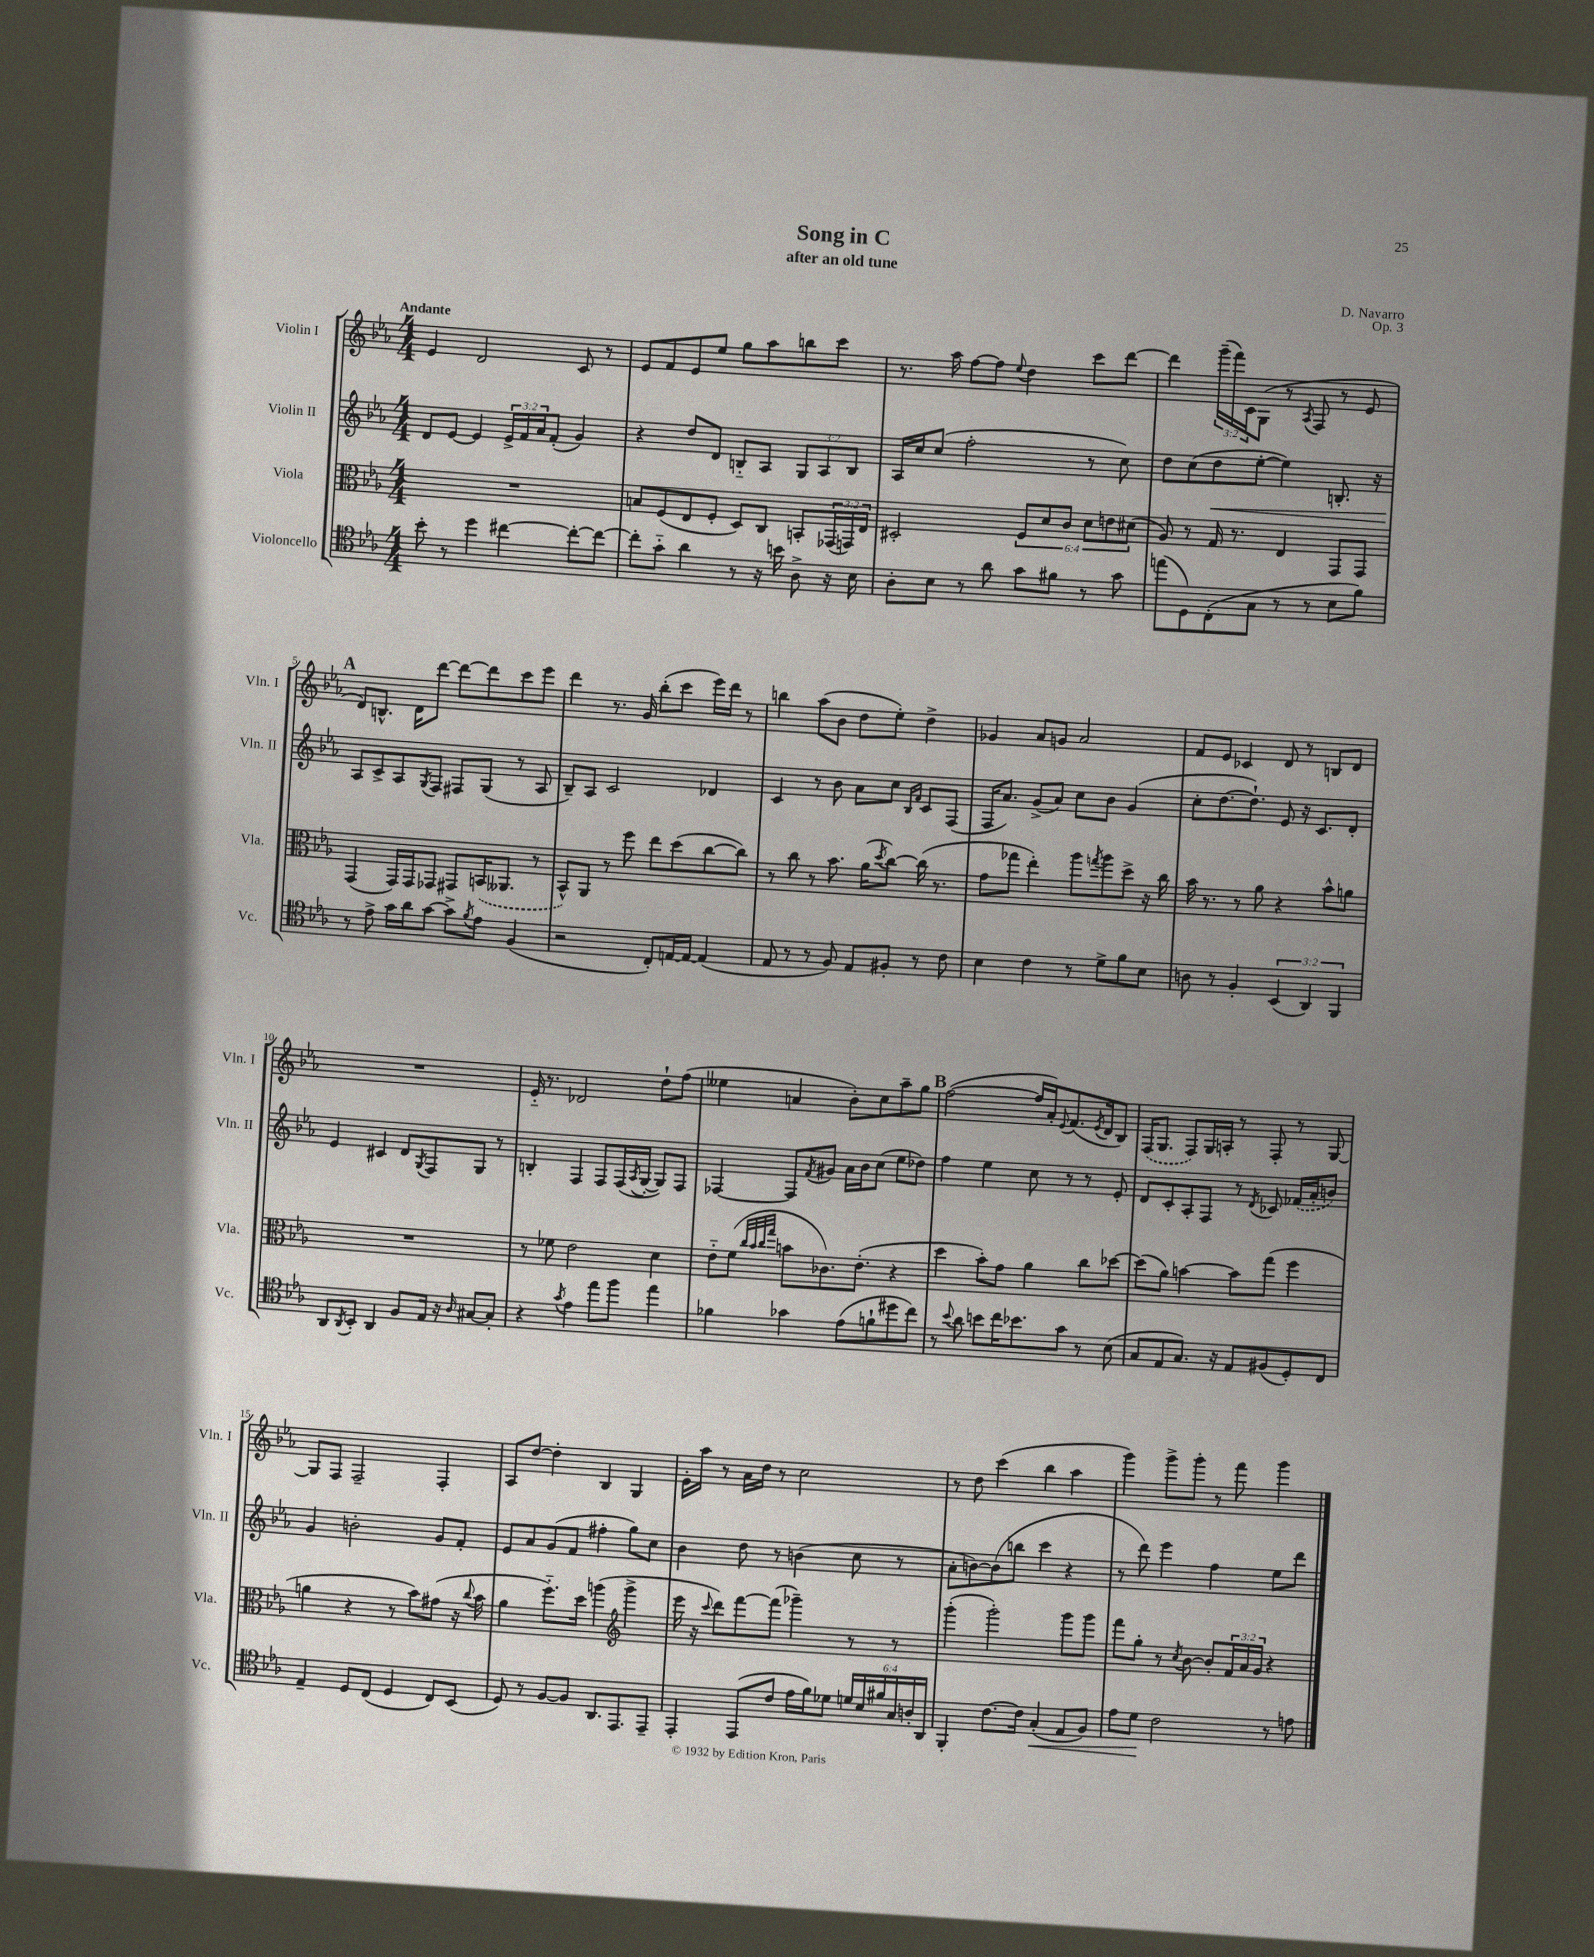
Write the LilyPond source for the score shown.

\header { title = "Song in C" composer = "D. Navarro" subtitle = "after an old tune" opus = "Op. 3" }
<<
\new StaffGroup <<
\new Staff = "s0" \with { instrumentName = "Violin I" shortInstrumentName = "Vln. I" } {
    \clef treble \key ees \major \numericTimeSignature \time 4/4 \override Staff.TupletNumber.text = #tuplet-number::calc-fraction-text \tempo "Andante"
    ees'4 d'2 c'8 r8 |
    ees'8 f'8 ees'8 ees''8 g''8 aes''8 b''8 c'''8 |
    r8. aes''16 f''8~ f''8 \appoggiatura { ees''8 } d''4 c'''8 d'''8~ |
    d'''4 \tuplet 3/2 { g'''16--( f'''16) c'16 } g8( r8 \acciaccatura { aes8 } f8 r8 ees'8 |
    \mark \markup { \bold "A" } d'8) b8.-^ d'16 d'''8~ d'''8~ d'''8 c'''8 ees'''8 |
    d'''4 r8. g'16 bes''8-.( c'''8 ees'''16) d'''16 r8 |
    b''4 aes''8( bes'8 d''8 ees''8-.) d''4-> |
    ges'4 aes'8 g'8 aes'2 |
    f'8 ees'8 ces'4 d'8 r8 b8 d'8 |
    R1 |
    ees'16-_ r8. des'2 d''8-! f''8( |
    eeses''4 a'4 bes'8-.) c''8 aes''8-- g''8 |
    \mark \markup { \bold "B" } f''2~( f''16 aes'16-.) \appoggiatura { ees'8 } f'8.( \acciaccatura { ees'8 } d'16 bes8) |
    \once \slurDashed f16( g8. f8) g16 a16-. r8 f8-. r8 g8~ |
    g8 f8 f2-- f4-. |
    aes8 d''8~ d''4-. bes4 g4 |
    ees'16-. aes''16 r8 aes'16 d''16 r8 c''2 |
    r8 d''8 c'''4( bes''4 aes''4 |
    g'''4) g'''8-> g'''8-. r8 f'''8 g'''4 \bar "|." |
}
\new Staff = "s1" \with { instrumentName = "Violin II" shortInstrumentName = "Vln. II" } {
    \clef treble \key ees \major \numericTimeSignature \time 4/4 \override Staff.TupletNumber.text = #tuplet-number::calc-fraction-text
    d'8 ees'8~ ees'4 \tuplet 3/2 { ees'16-> f'16 aes'16 } f'8-.( g'4) |
    r4 d''8 d'8 b8-_ aes8 \tuplet 3/2 { g8 aes8 b8 } |
    aes16 c''16 c''8( f''2-. r8 c''8) |
    d''8 c''8( d''8\< ees''8~-. ees''4) b8.-. r16 |
    \mark \markup { \bold "A" } aes8\! c'8-> aes8 \acciaccatura { g8 } f8 fis8 g8( r8 aes8 |
    bes8--) aes8 c'2 des'4 |
    c'4 r8 bes'8 aes'8 c''8 \grace { bes16 f'16 } c'8 f8( |
    f16 aes'8.) g'8->( aes'8) c''8 bes'8 g'4( |
    c''8-. d''8.~ d''8.-!) ees'8 r16 c'8. d'8-. |
    ees'4 cis'4 d'8 \acciaccatura { g8 } f8 g8 r8 |
    b4-. f4 f8 f16( \acciaccatura { aes8 } g16~-. g8) f8 |
    fes4~ fes8 \acciaccatura { f'8 } gis'8 aes'16 bes'16 c''8( ees''8 des''8) |
    \mark \markup { \bold "B" } f''4 ees''4 c''8 r8 r8 ees'8-. |
    d'8 c'8-. aes8-. f8 r8 \acciaccatura { d'8 } ces'8 \once \slurDashed fes'16( aes'16-. b'8) |
    g'4 b'2-. g'8 f'8-. |
    ees'8 aes'8 g'8( f'8 fis''4-. g''8) c''8 |
    bes'4 d''8 r8 b'4( c''8 r8 |
    aes'8-. b'8~) b'8( b''8 c'''4 r4 |
    r8 d'''8) ees'''4 f''4 ees''8 d'''8 \bar "|." |
}
\new Staff = "s2" \with { instrumentName = "Viola" shortInstrumentName = "Vla." } {
    \clef alto \key ees \major \numericTimeSignature \time 4/4 \override Staff.TupletNumber.text = #tuplet-number::calc-fraction-text
    R1 |
    b8 f8( ees8 f8-. d8) c8 b,8-. \tuplet 3/2 { ges,16( g,16) ees16 } |
    dis2-. \tuplet 6/4 { f8 d'8 c'8 d'8 e'8 dis'8( } |
    aes8) r8 g16 r8. ees4 g,8 g,8 |
    \mark \markup { \bold "A" } g,4( g,16) g,16 ges,8 gis,8 \once \slurDashed b,16( aeses,8. r8 |
    bes,8-^) aes,8 r8 f''8 ees''8 d''8( c''8~ c''8) |
    r8 c''8 r8 bes'8. aes'16( \acciaccatura { d''8 } c''8~) c''16( r8. |
    g'8 ges''8 ees''4-.) aes''8 \acciaccatura { g''8 } aes''8 d''8-> r16 c''16 |
    bes'16 r8. r8 aes'8 r4 bes'8-^ a'8 |
    R1 |
    r8 fes'8 ees'2 d'4 |
    ees'8-_ f'8( \grace { c''32 bes'32 c''32 g''32 } b'8 ces'8.) ees'8.-.( r4 |
    \mark \markup { \bold "B" } d''4 bes'8-.) g'8 aes'4 c''8 des''8~ |
    des''8( aes'8) b'4~ b'8 g''8( f''4 |
    a'4 r4 r8 bes'8) gis'8( r16 \appoggiatura { c''8 } bes'16 |
    aes'4 f''8.-_) d''16 a''4( \clef treble g'''4-> |
    ees'''16 r16 \appoggiatura { c'''8 } d'''8) f'''8~ f'''8( ges'''4--) r8 r8 |
    g'''4-.( g'''2-.) g'''8 g'''8 |
    f'''8 g''8-. r8 \acciaccatura { c''8 } bes'8~ bes'8-. \tuplet 3/2 { f'16 aes'16 g'16 } r4 \bar "|." |
}
\new Staff = "s3" \with { instrumentName = "Violoncello" shortInstrumentName = "Vc." } {
    \clef tenor \key ees \major \numericTimeSignature \time 4/4 \override Staff.TupletNumber.text = #tuplet-number::calc-fraction-text
    bes'8-. r8 d''4 cis''4~ cis''8~-. cis''8~ |
    cis''8-. g'8-_ aes'4 r8 r16 b'16 aes8-> r16 bes16 |
    aes8-. bes8 r8 aes'8 g'8 fis'8 r8 g'8 |
    e''8( d8) c8-.( g8 r8 r8 bes8 f'8) |
    \mark \markup { \bold "A" } r8 ees'8-> g'16 aes'16 g'8~ g'8-> \acciaccatura { f'8 } ees'8 f4( |
    r2 c8-.) e16~ e16~ e4( |
    ees8 r8 r8 f8) ees8 fis8-. r8 c'8 |
    bes4 c'4 r8 d'8-> f'8 bes8 |
    a8 r8 f4-. \tuplet 3/2 { bes,4( aes,4) f,4 } |
    aes,8 \acciaccatura { aes,8 } bes,8-. aes,4 f8 ees16 r16 \grace { aes16 } gis8~ gis8-. |
    r4 \acciaccatura { g'8 } ees'4 ees''8 f''8 ees''4 |
    fes'4 ges'4 ees'8( f'8-! dis''8 c''8) |
    \mark \markup { \bold "B" } r8 \appoggiatura { bes'8 } aes'8 b'8 c''16 bes'8. g'8 r8 bes8( |
    g8 ees8 g8.) r16 ees8 fis8( d8-.) c8 |
    ees4-- d8 c8( d4 c8) bes,8( |
    d8) r8 f8~ f8 aes,8. ees,8. ees,8-- |
    ees,4-. ees,8( c'8 ees'16 f'16) des'8 \tuplet 6/4 { d'16 bes16 fis'16 g16 a16-. aes,16 } |
    f,4-. c'8.~ c'16 g4-.\<( ees8 f8) |
    ees'8 d'8\! c'2 r8 e'8 \bar "|." |
}
>>
>>
